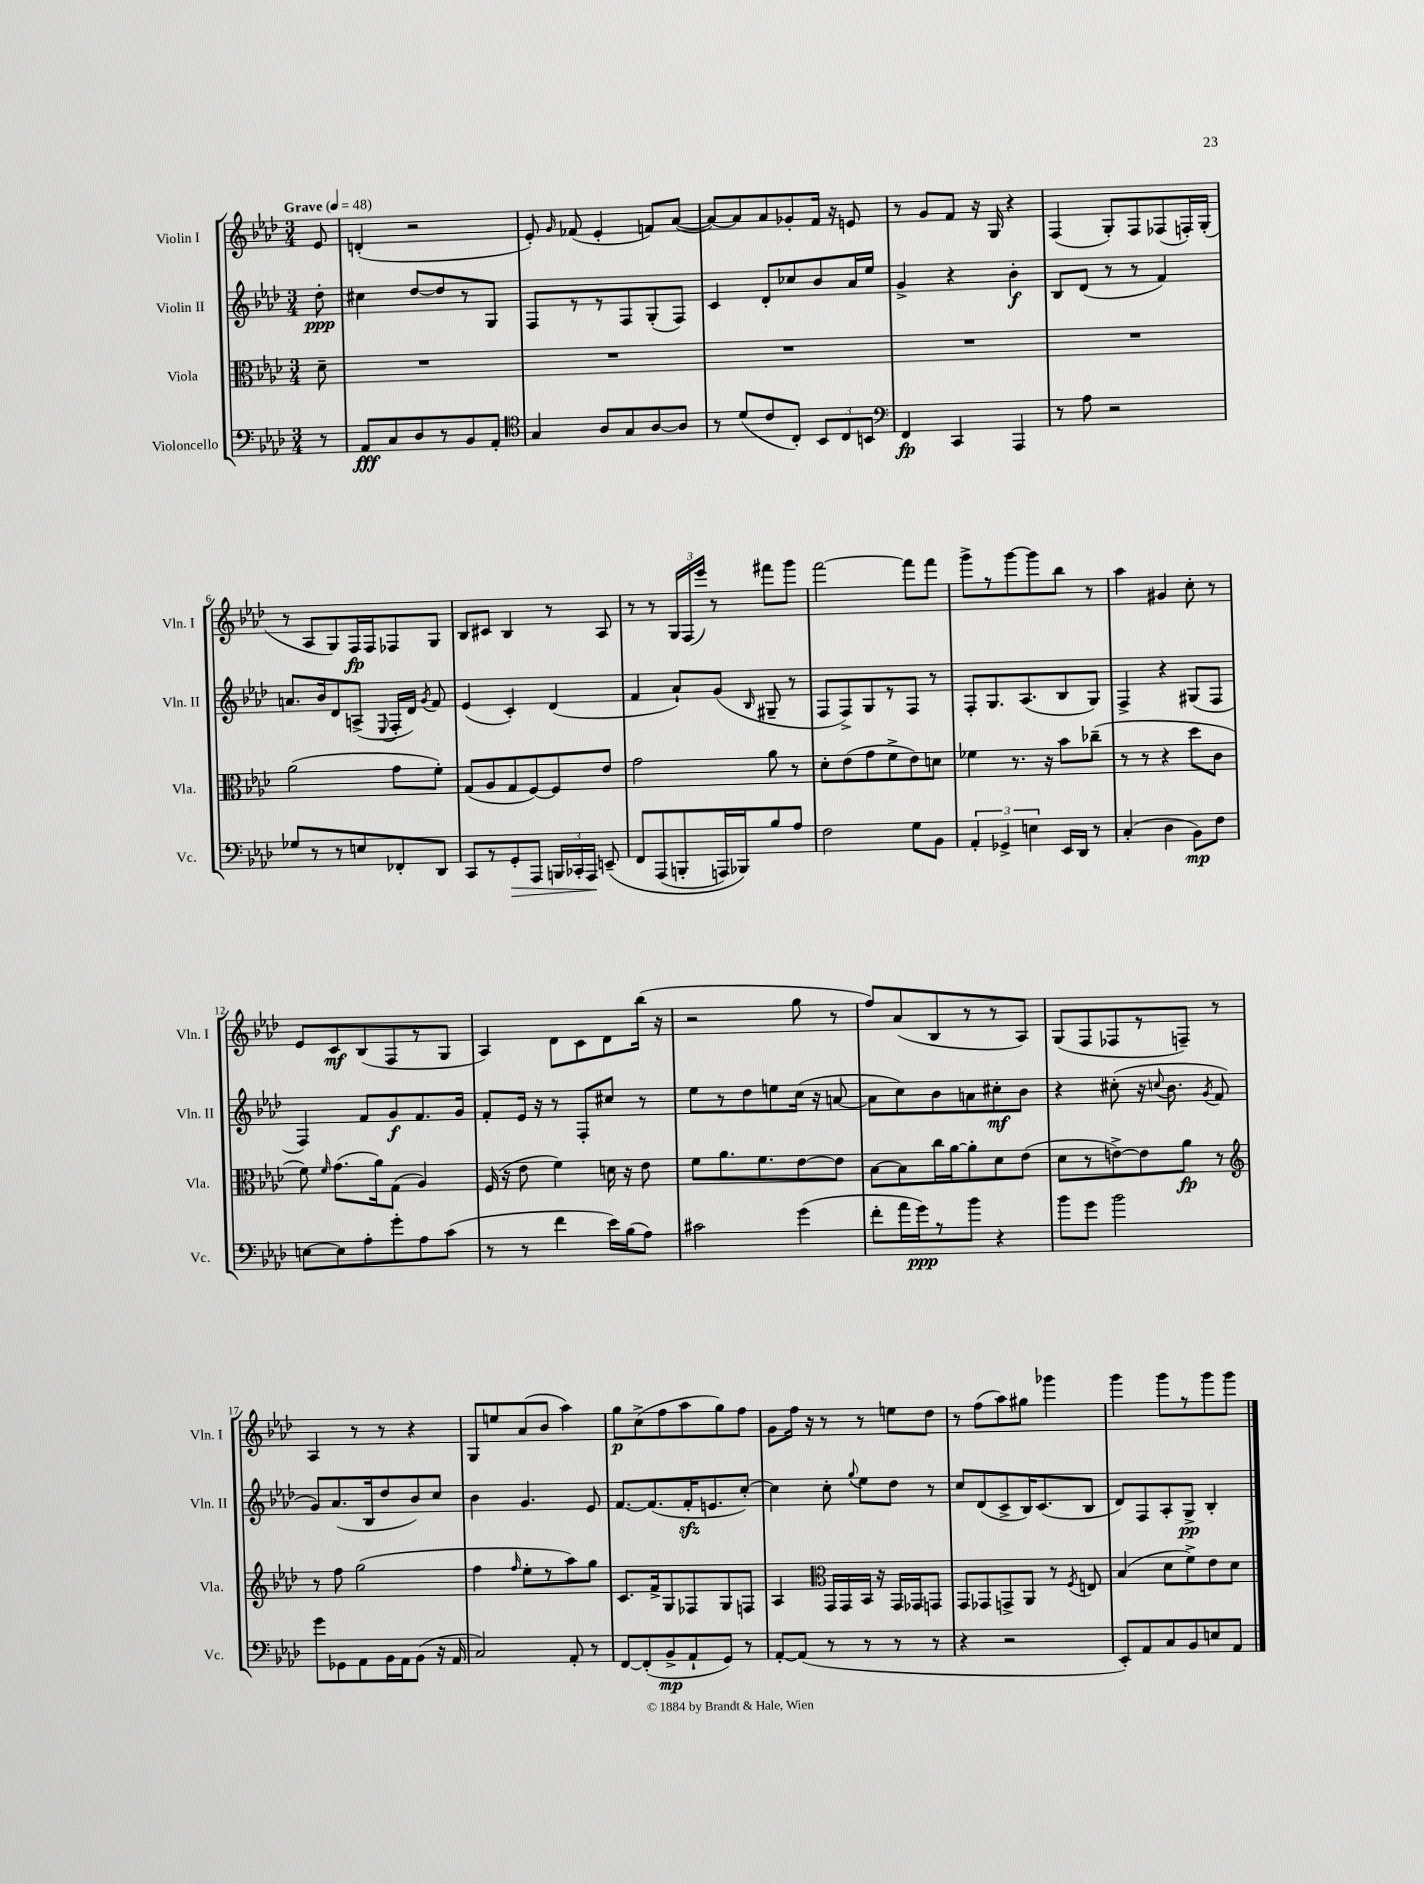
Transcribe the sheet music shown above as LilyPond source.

<<
\new StaffGroup <<
\new Staff = "s0" \with { instrumentName = "Violin I" shortInstrumentName = "Vln. I" } {
    \clef treble \key aes \major \numericTimeSignature \time 3/4 \partial 8 \tempo "Grave" 4 = 48
    \autoBeamOff ees'8 |
    d'4-.( r2 |
    ees'8-.) \grace { g'16 } fes'8( ees'4-. f'8[) aes'8]~( |
    aes'8[~) aes'8 aes'8 ges'8-. f'16] r16 e'8 |
    r8 g'8[ f'8] r16 g16 r4 |
    f4( g8[-.) f8 fes8( f16-.) g16]-.( |
    r8 aes8[ g8) f16\fp f16 fes8 g8] |
    bes8[ cis'8] bes4 r8 aes8 |
    r8 r8 \tuplet 3/2 { g16[ f16( ees'''16]) } r8 fis'''8[ g'''8] |
    f'''2~ f'''8[ f'''8] |
    g'''8[-> r8 g'''8~ g'''8 bes''8] r8 |
    aes''4 gis'4 c''8-. r8 |
    ees'8[ c'8\mf bes8( f8 r8 g8] |
    aes4) des'8[ c'8 des'8 bes''16]( r16 |
    r2 g''8 r8 |
    f''8[) aes'8( bes8 r8 r8 aes8]) |
    g8[( f8 fes8 r8 f8]--) r8 |
    aes4 r8 r8 r4 |
    g8[ e''8 aes'8( bes'8] aes''4) |
    g''8[\p c''8->( f''8 aes''8 g''8) f''8] |
    g'8[ f''16] r16 r8 r8 e''8[ des''8] |
    r8 f''8[( aes''8) gis''8] ges'''4 |
    g'''4 g'''8[ r8 g'''8 g'''8] \bar "|." |
}
\new Staff = "s1" \with { instrumentName = "Violin II" shortInstrumentName = "Vln. II" } {
    \clef treble \key aes \major \numericTimeSignature \time 3/4 \partial 8
    \autoBeamOff des''8-.\ppp |
    cis''4 des''8[~ des''8 r8 g8] |
    f8[ r8 r8 f8 g8-.( f8]) |
    c'4 des'8[-. ces''8 bes'8 aes'16 ees''16] |
    g'4-> r4 bes'4-.\f |
    bes8[ des'8]( r8 r8 f'4) |
    a'8.[ bes'16 des'8 a8]->( \appoggiatura { ees8 } f16[-. des'16]) \acciaccatura { g'8 } f'8 |
    ees'4( c'4-.) des'4( |
    f'4 aes'8[-!) g'8]( \grace { bes16 } gis8-- r8 |
    f8[ f8->) g8 r8 f8] r8 |
    f8[-. g8. aes8.( bes8 g8]) |
    f4-> r4 gis8[( f8] |
    f4) f'8[ g'8\f f'8. g'16] |
    f'8[-. ees'16] r16 r8 f8[-. cis''8] r8 |
    ees''8[ r8 des''8 e''8 c''16]( r16 a'8~ |
    a'8[ c''8) bes'8 a'8 cis''8-.\mf bes'8] |
    r4 cis''8-.( r16 \appoggiatura { c''8 } bes'8. \acciaccatura { g'8 } f'8 |
    g'8[) aes'8.( bes16 des''8 bes'8) c''8] |
    bes'4 g'4. ees'8 |
    f'8.[~ f'8.( f'16-.\sfz e'8. c''8]~-.) |
    c''4 c''8-. \appoggiatura { g''8 } ees''8[ des''8] r8 |
    c''8[ des'8( c'8-> bes16) c'8.( bes8] |
    des'8[) f8 aes8-. g8]->\pp bes4-. \bar "|." |
}
\new Staff = "s2" \with { instrumentName = "Viola" shortInstrumentName = "Vla." } {
    \clef alto \key aes \major \numericTimeSignature \time 3/4 \partial 8
    \autoBeamOff des'8-- |
    R2. |
    R2. |
    R2. |
    R2. |
    R2. |
    aes'2( g'8[ f'8]-.) |
    g8[( aes8 g8 f8~) f8 ees'8] |
    g'2 aes'8 r8 |
    des'8[-. ees'8( g'8 f'8-> ees'8) d'8] |
    fes'4 r8. r16 bes'8[ ces''8]--( |
    r8 r8 r4 des''8[ c'8] |
    f'8) \grace { f'16 } g'8.[( aes'16) g8]( aes4) |
    f16( r16 ees'8 f'4) d'16 r16 ees'8 |
    f'8[ aes'8. f'8. ees'8~ ees'8] |
    bes8[~ bes8 c''16 aes'16~ aes'8-. des'8 ees'8]( |
    des'8[ r8 e'8~->) e'8 aes'8]\fp r8 |
    \clef treble r8 f''8 g''2( |
    f''4 \grace { f''16 } ees''8[-. r8 aes''8) g''8] |
    c'8.[ f'16-> g8 fes8 g8 f8] |
    aes4 \clef alto g,16[ g,16 bes,16] r16 g,16[ ges,16 g,8] |
    g,8[ ges,8 g,8-> aes,8] r8 \acciaccatura { f8 } e8 |
    bes4( des'8[ f'8->) ees'8 des'8] \bar "|." |
}
\new Staff = "s3" \with { instrumentName = "Violoncello" shortInstrumentName = "Vc." } {
    \clef bass \key aes \major \numericTimeSignature \time 3/4 \partial 8
    \autoBeamOff r8 |
    aes,8[\fff c8 des8 r8 bes,8 aes,8]-. |
    \clef tenor g4 aes8[ g8 aes8~ aes8] |
    r8 des'8[( c'8 c8]-.) \tuplet 3/2 { bes,8[ c8 b,8] } |
    \clef bass f,4\fp c,4 aes,,4 |
    r8 aes8 r2 |
    ges8[ r8 r8 e8 fes,8-. des,8] |
    c,8[ r8 g,8-.\> aes,,8] \tuplet 3/2 { b,,16[ ces,16-. aes,,16]\! } e,8--\( |
    f,8[ aes,,8( b,,8-. a,,16) bes,,16\) bes8 aes8] |
    f2 g8[ bes,8] |
    \tuplet 3/2 { aes,4-. ges,4-> e4 } ees,16[ des,16] r8 |
    c4-.( des4 bes,8[\mp) f8] |
    e8[~ e8 aes8-. g'8-. aes8 c'8]( |
    r8 r8 f'4 ees'16[) bes16( aes8]) |
    cis'2 g'4( |
    f'8[-. aes'16 g'16\ppp) r8 bes'8] r4 |
    bes'8[ g'8] bes'2 |
    g'8[ ges,8 aes,8 bes,16 aes,16 bes,8]( r16 aes,16 |
    c2) aes,8-. r8 |
    f,8[~ f,8-.( bes,8->\mp aes,8-! g,8]) r8 |
    aes,8[~-. aes,8]( r8 r8 r8 r8 |
    r4 r2 |
    ees,8[-.) aes,8 c8 bes,8 e8 aes,8] \bar "|." |
}
>>
>>
